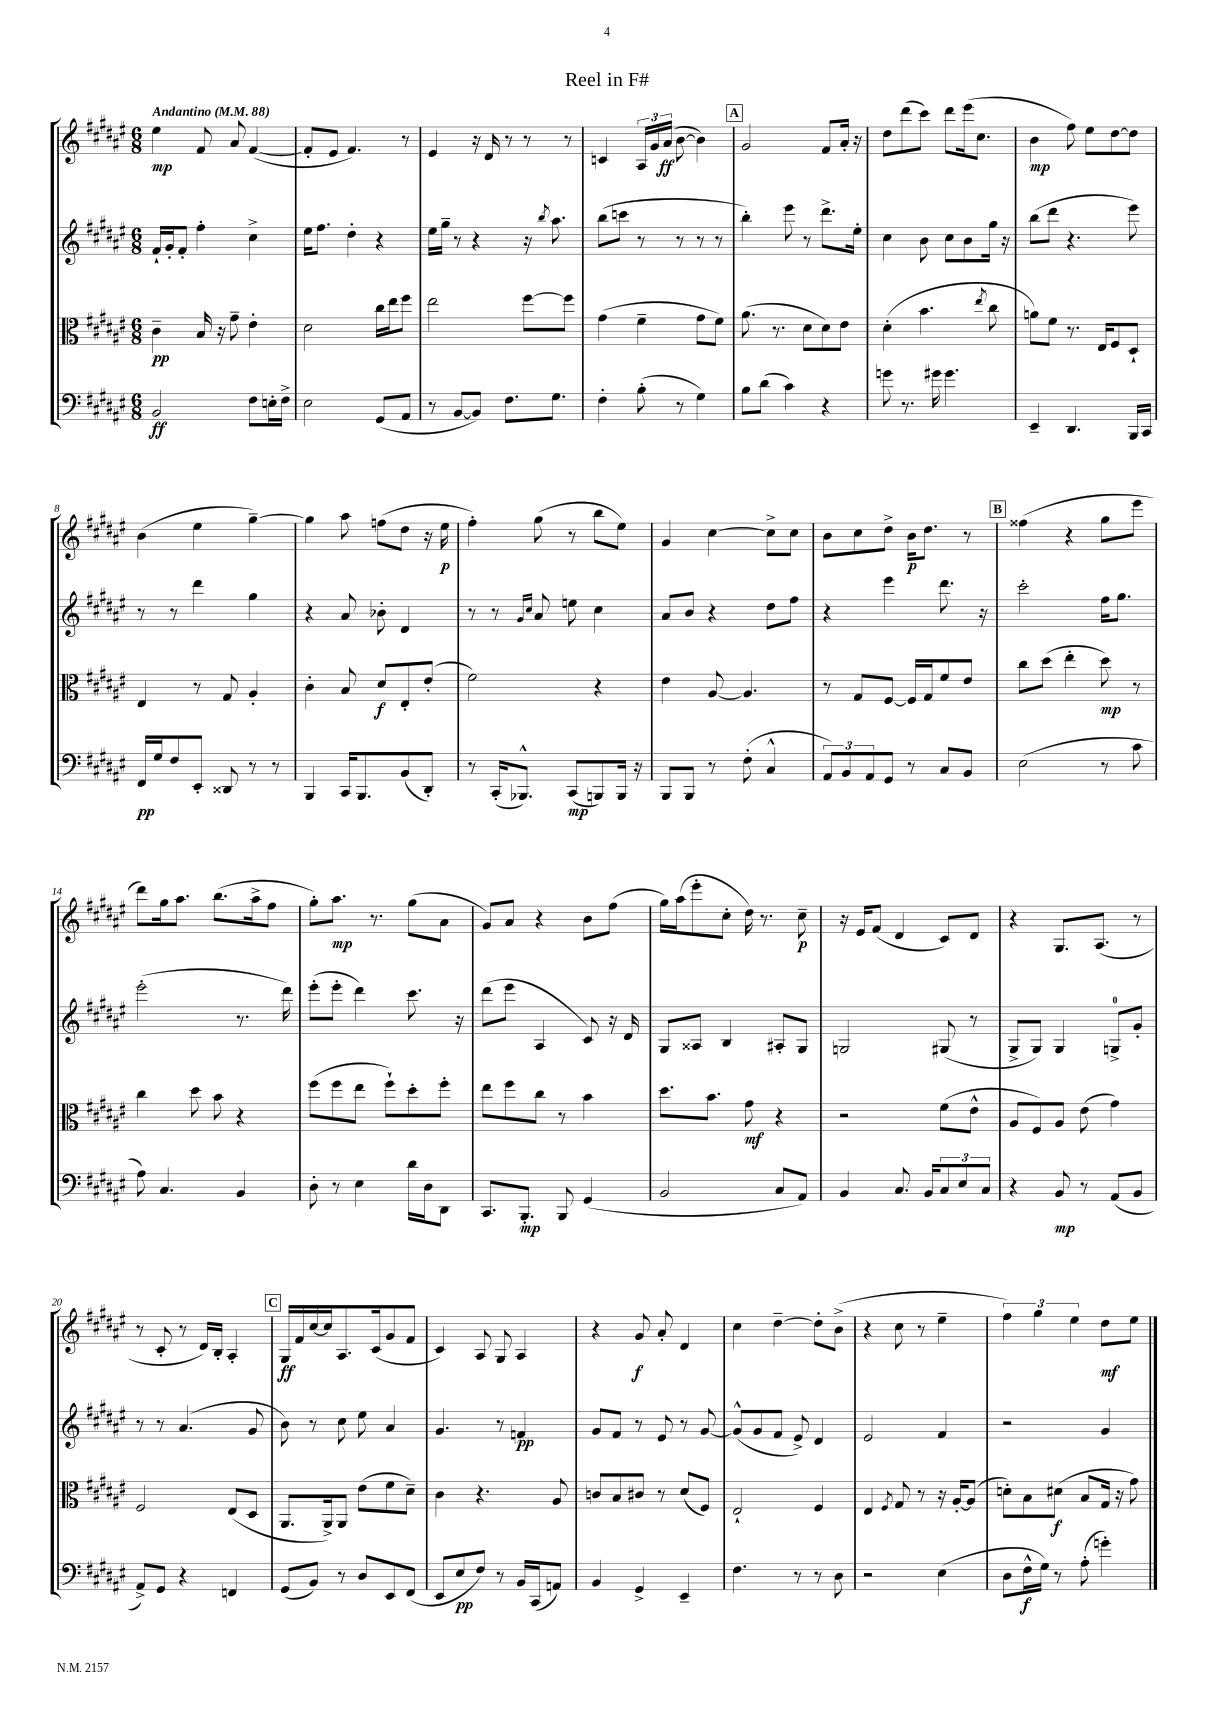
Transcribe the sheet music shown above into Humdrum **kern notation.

**kern	**dynam	**kern	**dynam	**kern	**dynam	**kern	**dynam
*part4	*part4	*part3	*part3	*part2	*part2	*part1	*part1
*staff4	*staff4	*staff3	*staff3	*staff2	*staff2	*staff1	*staff1
*clefF4	*	*clefC3	*	*clefG2	*	*clefG2	*
*k[f#c#g#d#a#e#]	*	*k[f#c#g#d#a#e#]	*	*k[f#c#g#d#a#e#]	*	*k[f#c#g#d#a#e#]	*
*M6/8	*	*M6/8	*	*M6/8	*	*M6/8	*
*MM88	*	*MM88	*	*MM88	*	*MM88	*
=1	=1	=1	=1	=1	=1	=1	=1
!	!	!	!	!	!	!LO:TX:a:B:t=Andantino	!
2BB/	ff	4c#~\	pp	16f#`/LL	.	4ee#\	mp
.	.	.	.	16g#'/J	.	.	.
.	.	.	.	8f#'/J	.	.	.
.	.	16B/	.	4ff#'\	.	8f#/	.
.	.	16r	.	.	.	.	.
.	.	8g#~\	.	.	.	8a#/	.
8F#\L	.	4e#'\	.	4cc#^\	.	([4f#/	.
16En'\L	.	.	.	.	.	.	.
16F#^\JJ	.	.	.	.	.	.	.
=2	=2	=2	=2	=2	=2	=2	=2
2E#\	.	2d#\	.	16ee#\KL	.	8f#'/L]	.
.	.	.	.	8.ff#\J	.	.	.
.	.	.	.	.	.	8e#/J	.
.	.	.	.	4dd#'\	.	4.f#/)	.
(8GG#/L	.	16cc#\LL	.	4r	.	.	.
.	.	16ee#\J	.	.	.	.	.
8AA#/J	.	8ff#\J	.	.	.	8r	.
=3	=3	=3	=3	=3	=3	=3	=3
8r	.	2ee#\	.	16ee#\LL	.	4e#/	.
.	.	.	.	16gg#~\JJ	.	.	.
[8BB/L	.	.	.	8r	.	.	.
8BB/J])	.	.	.	4r	.	16r	.
.	.	.	.	.	.	16d#/	.
8.F#\L	.	.	.	.	.	8r	.
.	.	[8ff#\L	.	16r	.	8r	.
.	.	.	.	8qbb/	.	.	.
8.G#\J	.	.	.	8.aa#\	.	.	.
.	.	8ff#\J]	.	.	.	8r	.
=4	=4	=4	=4	=4	=4	=4	=4
4F#'\	.	(4g#\	.	(8bb\L	.	4cn/	.
.	.	.	.	8cccn\J	.	.	.
(8B'\	.	4f#~\	.	8r	.	24A#/LL	.
.	.	.	.	.	.	24g#/	.
.	.	.	.	.	.	(24a#/JJ	ff
8r	.	.	.	8r	.	[8b\	.
4G#\)	.	8g#\L	.	8r	.	4b\])	.
.	.	8f#\J)	.	8r	.	.	.
!!LO:REH:place=s1:t=A
=5	=5	=5	=5	=5	=5	=5	=5
8B\L	.	(8.a#\	.	4bb'\)	.	2g#/	.
(8d#\J	.	.	.	.	.	.	.
.	.	8.r	.	.	.	.	.
4c#\)	.	.	.	8eee#\	.	.	.
.	.	8d#\L	.	8r	.	.	.
4r	.	8d#\)	.	8.ddd#^\L	.	8f#/L	.
.	.	8e#\J	.	.	.	16a#'/Jk	.
.	.	.	.	16ee#'\Jk	.	16r	.
=6	=6	=6	=6	=6	=6	=6	=6
8gn\	.	(4d#'\	.	4cc#\	.	8dd#\L	.
8.r	.	.	.	.	.	(8ddd#\	.
.	.	4.b\	.	8b\	.	8ccc#\J)	.
16g#X\	.	.	.	.	.	.	.
4.g#\	.	.	.	8cc#\L	.	8ddd#\L	.
.	.	.	.	8b\	.	(16eee#\k	.
.	.	.	.	.	.	8.cc#\J	.
.	.	8qee#/	.	.	.	.	.
.	.	8cc#\	.	16gg#\Jk	.	.	.
.	.	.	.	16r	.	.	.
=7	=7	=7	=7	=7	=7	=7	=7
4EE#~/	.	8an\L)	.	(8bb\L	.	4b\	mp
.	.	8f#\J	.	8ddd#\J	.	.	.
4.DD#/	.	8.r	.	4.r	.	8ff#\)	.
.	.	.	.	.	.	8ee#\L	.
.	.	16E#/KL	.	.	.	.	.
.	.	8F#/	.	.	.	[8dd#\	.
16BBB/LL	.	8D#`/J	.	8eee#\)	.	8dd#\J]	.
16CC#/JJ	.	.	.	.	.	.	.
!!LO:LB:g=z
=8	=8	=8	=8	=8	=8	=8	=8
16FF#/LL	pp	4E#/	.	8r	.	(4b\	.
16G#/J	.	.	.	.	.	.	.
8F#/	.	.	.	8r	.	.	.
8EE#'/J	.	8r	.	4ddd#\	.	4ee#\	.
8DD##X/	.	8G#/	.	.	.	.	.
8r	.	4A#'/	.	4gg#\	.	[4gg#~\)	.
8r	.	.	.	.	.	.	.
=9	=9	=9	=9	=9	=9	=9	=9
4BBB/	.	4c#'\	.	4r	.	4gg#\]	.
16CC#/KL	.	8B/	.	8a#/	.	8aa#\	.
8.BBB/	.	.	.	.	.	.	.
.	.	8d#/L	f	8b-X'\	.	(8ffn\L	.
(8BB/	.	8E#'/	.	4d#/	.	8dd#\J	.
8DD#'/J)	.	(8e#'/J	.	.	.	16r	.
.	.	.	.	.	.	16ee#\	p
=10	=10	=10	=10	=10	=10	=10	=10
8r	.	2f#\)	.	8r	.	4ff#'\)	.
(16CC#'/KL	.	.	.	8r	.	.	.
8.BBB-X^^/J)	.	.	.	.	.	.	.
.	.	.	.	16qqg#/LL	.	.	.
.	.	.	.	16qqcc#/JJ	.	.	.
.	.	.	.	8a#/	.	(8gg#\	.
(8CC#/L	mp	.	.	8een\	.	8r	.
8BBBn/)	.	4r	.	4cc#\	.	8bb\L	.
16BBB/Jk	.	.	.	.	.	8ee#\J)	.
16r	.	.	.	.	.	.	.
=11	=11	=11	=11	=11	=11	=11	=11
8BBB/L	.	4e#\	.	8a#/L	.	4g#/	.
8BBB/J	.	.	.	8b/J	.	.	.
8r	.	[8A#/	.	4r	.	[4cc#\	.
(8F#'\	.	4.A#/]	.	.	.	.	.
4C#^^/	.	.	.	8dd#\L	.	8cc#^\L]	.
.	.	.	.	8ff#\J	.	8cc#\J	.
=12	=12	=12	=12	=12	=12	=12	=12
12AA#/L)	.	8r	.	4r	.	8b\L	.
12BB/	.	.	.	.	.	.	.
.	.	8G#/L	.	.	.	8cc#\	.
12AA#/	.	.	.	.	.	.	.
8GG#/J	.	[8F#/J	.	4eee#\	.	8dd#^\J	.
8r	.	16F#/LL]	.	.	.	16b\KL	p
.	.	16G#/J	.	.	.	8.dd#\J	.
8C#/L	.	8f#/	.	8.ddd#\	.	.	.
8BB/J	.	8e#/J	.	.	.	8r	.
.	.	.	.	16r	.	.	.
!!LO:REH:place=s1:t=B
=13	=13	=13	=13	=13	=13	=13	=13
(2E#\	.	8cc#\L	.	2ccc#'\	.	(4ff##X\	.
.	.	(8dd#\J	.	.	.	.	.
.	.	4ee#'\	.	.	.	4r	.
8r	.	8dd#\)	mp	16ff#\KL	.	8gg#\L	.
.	.	.	.	8.gg#\J	.	.	.
8c#\	.	8r	.	.	.	8eee#\J	.
!!LO:LB:g=z
=14	=14	=14	=14	=14	=14	=14	=14
8A#\)	.	4cc#\	.	(2eee#'\	.	8ddd#\L)	.
4.C#/	.	.	.	.	.	16gg#\k	.
.	.	.	.	.	.	8.aa#\J	.
.	.	8dd#\	.	.	.	.	.
.	.	8b\	.	.	.	(8.bb\L	.
4BB/	.	4r	.	8.r	.	.	.
.	.	.	.	.	.	16aa#^\k	.
.	.	.	.	.	.	8ff#\J	.
.	.	.	.	16ddd#\)	.	.	.
=15	=15	=15	=15	=15	=15	=15	=15
8D#'\	.	(8ff#\L	.	(8eee#'\L	.	8gg#'\L)	.
8r	.	8ff#\	.	8eee#'\J	.	8.aa#\J	mp
4E#\	.	8ee#\J	.	4ddd#\)	.	.	.
.	.	.	.	.	.	8.r	.
.	.	8ff#`\L)	.	.	.	.	.
16d#\LL	.	8dd#'\	.	8.ccc#\	.	(8gg#\L	.
16D#\J	.	.	.	.	.	.	.
8DD#\J	.	8ff#'\J	.	.	.	8a#\J	.
.	.	.	.	16r	.	.	.
=16	=16	=16	=16	=16	=16	=16	=16
8.CC#/L	.	8ee#\L	.	(8ddd#\L	.	8g#/L)	.
.	.	8ff#\	.	8eee#\J	.	8a#/J	.
8.BBB'/J	mp	.	.	.	.	.	.
.	.	8cc#\J	.	4A#/	.	4r	.
8BBB/	.	8r	.	.	.	.	.
(4GG#/	.	4b\	.	8c#/)	.	8b\L	.
.	.	.	.	16r	.	(8ff#\J	.
.	.	.	.	16d#/	.	.	.
=17	=17	=17	=17	=17	=17	=17	=17
2BB/	.	8.dd#\L	.	8G#/L	.	16gg#\LL)	.
.	.	.	.	.	.	(16aa#\J	.
.	.	.	.	8A##X/J	.	8eee#'\	.
.	.	8.b\J	.	.	.	.	.
.	.	.	.	4B/	.	8cc#'\J	.
.	.	8g#\	mf	.	.	16dd#\)	.
.	.	.	.	.	.	8.r	.
8C#/L	.	4r	.	8A#X'/L	.	.	.
8AA#/J)	.	.	.	8G#/J	.	8cc#~\	p
=18	=18	=18	=18	=18	=18	=18	=18
4BB/	.	2r	.	2Gn/	.	16r	.
.	.	.	.	.	.	16e#/KL	.
.	.	.	.	.	.	(8f#/J	.
8.C#/	.	.	.	.	.	4d#/	.
16BB/KL	.	.	.	.	.	.	.
12C#/	.	(8f#\L	.	(8G#X/	.	8c#/L)	.
12E#/	.	.	.	.	.	.	.
.	.	8e#^^\J	.	8r	.	8d#/J	.
12C#/J	.	.	.	.	.	.	.
=19	=19	=19	=19	=19	=19	=19	=19
4r	.	8A#/L	.	8G#^/L	.	4r	.
.	.	8F#/)	.	8G#/J)	.	.	.
8BB/	mp	8A#/J	.	4G#/	.	8.G#/L	.
8r	.	(8e#\	.	.	.	.	.
.	.	.	.	.	.	(8.A#/J	.
(8AA#/L	.	4g#\)	.	8Gn^/L	.	.	.
8BB/J	.	.	.	8g#'/J	.	8r	.
!!LO:LB:g=z
=20	=20	=20	=20	=20	=20	=20	=20
8AA#^/L)	.	2F#/	.	8r	.	8r	.
8GG#/J	.	.	.	8r	.	8c#'/	.
4r	.	.	.	(4.a#/	.	8r	.
.	.	.	.	.	.	16d#/LL)	.
.	.	.	.	.	.	16B'/JJ	.
4FFn/	.	(8E#/L	.	.	.	4A#'/	.
.	.	8D#/J	.	8g#/	.	.	.
!!LO:REH:place=s1:t=C
=21	=21	=21	=21	=21	=21	=21	=21
(8GG#/L	.	8.AA#/L	.	8b\)	.	16G#/LL	ff
.	.	.	.	.	.	16f#/	.
8BB/J)	.	.	.	8r	.	[16cc#/	.
.	.	16AA#^/k)	.	.	.	16cc#/J]	.
8r	.	8AA#/J	.	8cc#\	.	8.A#/	.
8D#/L	.	(8e#\L	.	8ee#\	.	.	.
.	.	.	.	.	.	(16c#/k	.
8EE#/	.	8f#\	.	4a#/	.	8g#/	.
(8FF#/J	.	8d#~\J)	.	.	.	8f#/J	.
=22	=22	=22	=22	=22	=22	=22	=22
8EE#/L	.	4c#\	.	4.g#/	.	4c#/)	.
8E#/	pp	.	.	.	.	.	.
8F#/J)	.	4.r	.	.	.	8A#/	.
8r	.	.	.	8r	.	8G#/	.
16BB/LL	.	.	.	4fn/	pp	4A#/	.
(16CC#/J	.	.	.	.	.	.	.
8AAn/J)	.	8A#/	.	.	.	.	.
=23	=23	=23	=23	=23	=23	=23	=23
4BB/	.	8cn/L	.	8g#/L	.	4r	.
.	.	8B/	.	8f#/J	.	.	.
4GG#^/	.	8c#X/J	.	8r	.	8g#/	f
.	.	8r	.	8e#/	.	8a#'/	.
4EE#~/	.	(8d#/L	.	8r	.	4d#/	.
.	.	8F#/J)	.	[8g#/	.	.	.
=24	=24	=24	=24	=24	=24	=24	=24
4.F#\	.	2E#`/	.	(8g#^^/L]	.	4cc#\	.
.	.	.	.	8g#/	.	.	.
.	.	.	.	8f#/J	.	[4dd#~\	.
8r	.	.	.	8e#^/)	.	.	.
8r	.	4F#/	.	4d#/	.	8dd#'\L]	.
8D#\	.	.	.	.	.	(8b^\J	.
=25	=25	=25	=25	=25	=25	=25	=25
2r	.	4E#/	.	2e#/	.	4r	.
.	.	8qF#/	.	.	.	.	.
.	.	8G#/	.	.	.	8cc#\	.
.	.	8r	.	.	.	8r	.
(4E#\	.	16r	.	4f#/	.	4ee#~\	.
.	.	[16A#'/KL	.	.	.	.	.
.	.	(8A#/J]	.	.	.	.	.
=26	=26	=26	=26	=26	=26	=26	=26
8D#\L	.	8dn'\L)	.	2r	.	6ff#\)	.
16F#^^\L	f	8B\	.	.	.	.	.
.	.	.	.	.	.	6gg#\	.
16G#\JJ)	.	.	.	.	.	.	.
8r	.	(8d#X\J	f	.	.	.	.
.	.	.	.	.	.	6ee#\	.
(8A#'\	.	8B/L	.	.	.	.	.
4gn'\)	.	16G#/Jk	.	4g#/	.	8dd#\L	mf
.	.	16r	.	.	.	.	.
.	.	8g#\)	.	.	.	8ee#\J	.
==	==	==	==	==	==	==	==
*-	*-	*-	*-	*-	*-	*-	*-
